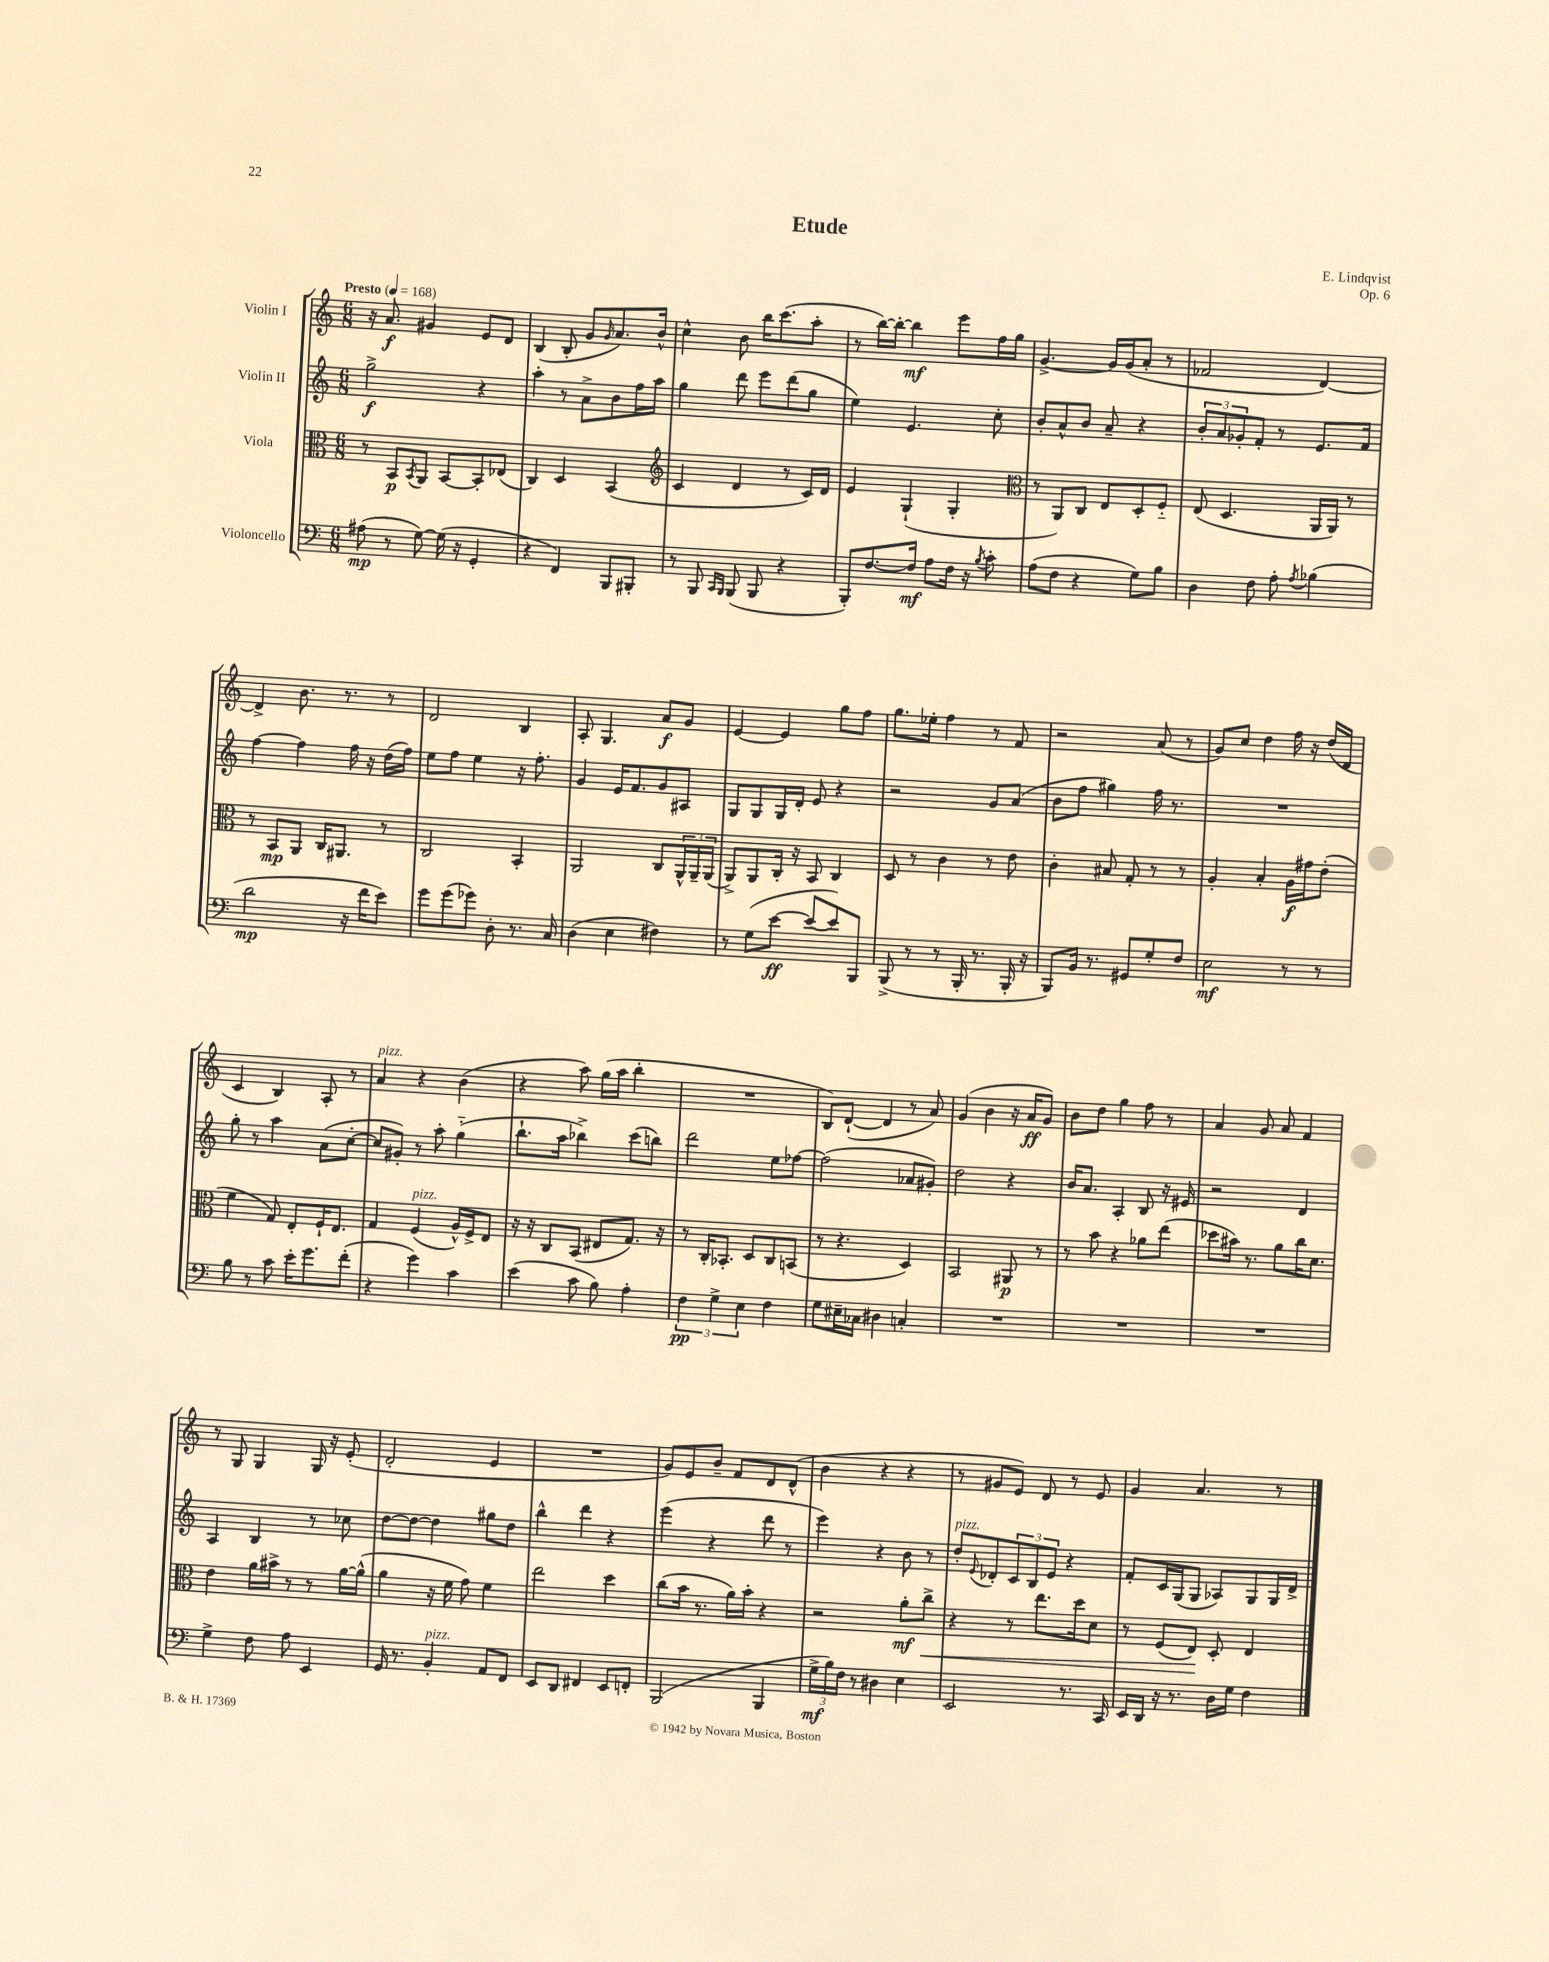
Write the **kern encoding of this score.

**kern	**kern	**kern	**kern
*staff4	*staff3	*staff2	*staff1
*clefF4	*clefC3	*clefG2	*clefG2
*k[]	*k[]	*k[]	*k[]
*M6/8	*M6/8	*M6/8	*M6/8
*MM168	*MM168	*MM168	*MM168
(8A#\	8r	2gg^\	16r
.	.	.	8.a/
8r	8BB/L	.	.
.	8qBB/	.	.
[8G\)	8AA/J	.	4g#/
(16G\]	[8BB/L	.	.
16r	.	.	.
4GG'/	8BB'/]	4r	8e/L
.	(8E-/J	.	8d/J
=	=	=	=
4r	4C/)	4aa'\	(4B/
4FF/)	4D/	8r	8B'/
.	.	8a^\L	8g/L
.	.	.	16qqg/
8BBB/L	(4BB/	8b\	8.a/)
8BBB#'/J	.	16ff\L	.
.	.	16aa\JJ	16b^^/Jk
=	=	=	=
*	*clefG2	*	*
8r	4c/	4gg\	4cc^^\
8BBB/	.	.	.
16qqCC/LL	.	.	.
16qqBBB/JJ	.	.	.
(8BBB/	4d/	8ddd\	8b\
8BBB/	.	8eee\L	16bb\LK
.	.	.	(8.ccc\
4r	8r	(8ddd\	.
.	16c/LL)	8gg\J	8aa'\J
.	16d/JJ	.	.
=	=	=	=
8BBB'/L)	4e/	4ee\)	8r
[8.F/	.	.	[16bb\LL)
.	.	.	16bb'\_JJ
.	(4G`/	4.e/	4bb\]
16F/]Jk	.	.	.
8A\L	.	.	.
16F\Jk	4G'/	.	8eee\L
16r	.	.	.
8qB/	.	.	.
8c'\	.	8cc'\	16ff\L
.	.	.	16gg\JJ
=	=	=	=
*	*clefC3	*	*
(8A\L	8r	8b'/L	[4.g^/
8F\J	8AA/L)	8a^^/	.
4r	8C/J	8b/J	.
.	8E/L	8a~/	16g/]LL
.	.	.	(16g/J
8G\L)	8D'/	4r	8a'/J
8B\J	8F'~/J	.	8r
=	=	=	=
4D\	(8E/	12b'/L	2f-/
.	.	12a/	.
.	4.D/	.	.
.	.	12g-'/	.
8F\	.	8f'/J	.
8A'\	.	8r	.
8qA/	.	.	.
(4B-\	16AA/LL	8.e/L	[4d/)
.	16AA/JJ)	.	.
.	8r	.	.
.	.	16f/Jk	.
=	=	=	=
2d\	8r	[4ff\	4d^/]
.	8BB/L	.	.
.	8AA/J	4ff\]	8.b\
.	16C/LK	.	.
.	8.AA#/J	.	8.r
16r	.	16ff\	.
16f\LK	.	16r	.
8e\J)	8r	(16dd\LL	8r
.	.	16ff\JJ)	.
=	=	=	=
8g\L	2C/	8ee\L	2d/
(8g\	.	8ff\J	.
8g-\J)	.	4ee\	.
8D'\	.	.	.
8.r	4BB'/	16r	4B/
.	.	8.ff'\	.
16C/	.	.	.
=	=	=	=
(4D\	2AA/	4g/	8A'/
.	.	.	4.G/
4E\	.	16e/LK	.
.	.	8.f/	.
4F#\)	8C/L	8g/	8a/L
.	24AA^^/L	8A#/J	8g/J
.	24AA~/	.	.
.	(24AA/JJ	.	.
=	=	=	=
8r	8AA^/L)	8G/L	[4e/
(8G\L	8AA/	8G/	.
[8e\J	16C'/Jk	16G/L	4e/]
.	16r	16d'/JJ	.
8e/_L	8BB/	8e/	.
8e/])	4C/	4r	8gg\L
8BBB/J	.	.	8ff\J
=	=	=	=
(8BBB^/	8D/	2r	8.gg\L
8r	8r	.	.
.	.	.	16ee-'\Jk
8r	4c\	.	4ff\
16BBB'/	.	.	.
8.r	.	.	.
.	8r	8g/L	8r
16BBB'/	8e\	(8a/J	8f/
16r	.	.	.
=	=	=	=
8BBB/L)	4c'\	8b\L	2r
16BB/Jk	.	8ff\J	.
8.r	.	.	.
.	8B#/	4gg#\)	.
8GG#/L	8G'/	.	.
8G'/	8r	16ff\	(8a/
.	.	8.r	.
8F/J	8r	.	8r
=	=	=	=
2E\	4A'/	2.r	8g/L)
.	.	.	8cc/J
.	4B'/	.	4dd\
8r	16A\LL	.	16ff\
.	16g#\J	.	16r
8r	(8e'\J	.	(16dd/LL
.	.	.	16d/JJ
=	=	=	=
8B\	4f\	8gg'\	4c/
8r	.	8r	.
8c\	8G/)	4aa\	4B/)
16e'\LK	8E'/L	.	.
8.g\	.	.	.
.	16F`/K	(8a\L	8A'/
.	8.E/J	.	.
(8f'\J	.	[8cc'\J	8r
=	=	=	=
4r	4G/	8cc/]L	4a/
.	.	8g#'/J)	.
4g\)	(4F/	8r	4r
.	.	8aa'\	.
4c\	16A^^/LL)	(4gg'~\	(4b\
.	16F^/J	.	.
.	8E/J	.	.
=	=	=	=
(4e\	16r	8.bb`\L	4r
.	16r	.	.
.	8C/L	.	.
.	.	16aa\Jk	.
8c\	(8BB/J	4bb-^\)	8aa\)
8B\)	8E#/L	.	(16gg\LL
.	.	.	16aa\JJ
4A'\	8.G/J)	(8ccc\L	4bb'\
.	.	8bb\J)	.
.	16r	.	.
=	=	=	=
6F\	8r	2ddd\	2.r
.	16C'/LK	.	.
6G^\	.	.	.
.	8.BB-'/J	.	.
6E\	.	.	.
.	8D/L	.	.
4F\	8C/	8ee\L	.
.	(8BB/J	[8ff-\J	.
=	=	=	=
8G\L	8r	(2ff-\]	8B/L)
16E#~\L	4.r	.	([8d`/J
16C-\JJ	.	.	.
4D#\	.	.	4d/]
4C'/	4D/)	8a-/L	8r
.	.	8g#'/J)	8a/)
=	=	=	=
2.r	2BB/	2dd\	(4g/
.	.	.	4b\
.	8AA#/	4r	16r
.	.	.	16a/LK
.	8r	.	8g/J)
=	=	=	=
2.r	8r	16b/LK	8b\L
.	.	8.a/J	.
.	8b\	.	8dd\J
.	4r	4A'/	4gg\
.	8a-\L	8B/	8ff\
.	(8ee\J	16r	8r
.	.	16e#/	.
=	=	=	=
2.r	8dd-\L	2r	4a/
.	16b#\Jk)	.	.
.	8.r	.	.
.	.	.	8g/
.	8a\L	.	8a/
.	16cc\K	4d/	4f/
.	8.d\J	.	.
=	=	=	=
4G^\	4e\	4A/	8r
.	.	.	8G/
8F\	16a\LL	4B/	4G/
.	16b#^\JJ	.	.
8A\	8r	.	.
4EE/	8r	8r	16G/
.	.	.	16r
.	[16a\LL	8cc-\	(8e'/
.	(16a^^\]JJ	.	.
=	=	=	=
16GG/	4a\	[8dd\L	2d'/
8.r	.	.	.
.	.	8dd\_J	.
4BB'/	16r	4dd\]	.
.	16f\	.	.
.	8g\)	.	.
8AA/L	4f\	8gg#\L	4e/
8FF/J	.	8dd\J	.
=	=	=	=
8EE/L	2ee\	4bb^^\	2.r
8DD/J	.	.	.
4FF#/	.	4ddd\	.
8EE/L	4dd\	4r	.
8FF'/J	.	.	.
=	=	=	=
(2BBB/	(8cc\L	(4eee\	8g/L)
.	16b\Jk	.	8e/
.	8.r	.	.
.	.	4r	8b~/J
.	16a\LL)	.	8f/L
.	16b'\JJ	.	.
4BBB/	4r	8ddd\	8d/
.	.	8r	(8d^^/J
=	=	=	=
24G^\LL	2r	4eee\)	4b\
24B\)	.	.	.
24F\JJ	.	.	.
8r	.	.	.
4D#\	.	4r	4r
4E\	8a'\L	8b\	4r
.	8cc^\J	8r	.
=	=	=	=
2EE/	4r	8dd'/L	8r
.	.	8qqe/	.
.	.	8d-'/	8g#/L
.	8r	12c/	8e/J)
.	.	12B/	.
.	8.ee\L	.	8d/
.	.	12e/J	.
8.r	.	4r	8r
.	16dd\k	.	.
.	8d\J	.	8e/
16CC/	.	.	.
=	=	=	=
16EE/LL	8r	8f'/L	4g/
16DD/JJ	.	.	.
16r	(8F/L	16c/L	.
8.r	.	(16G/J	.
.	8E/J)	8G/J	4.a/
16D\LL	8D'/	8A-/L)	.
16G\JJ	.	.	.
4F\	4E/	8G/	.
.	.	16G/L	8r
.	.	16d^/JJ	.
==	==	==	==
*-	*-	*-	*-
